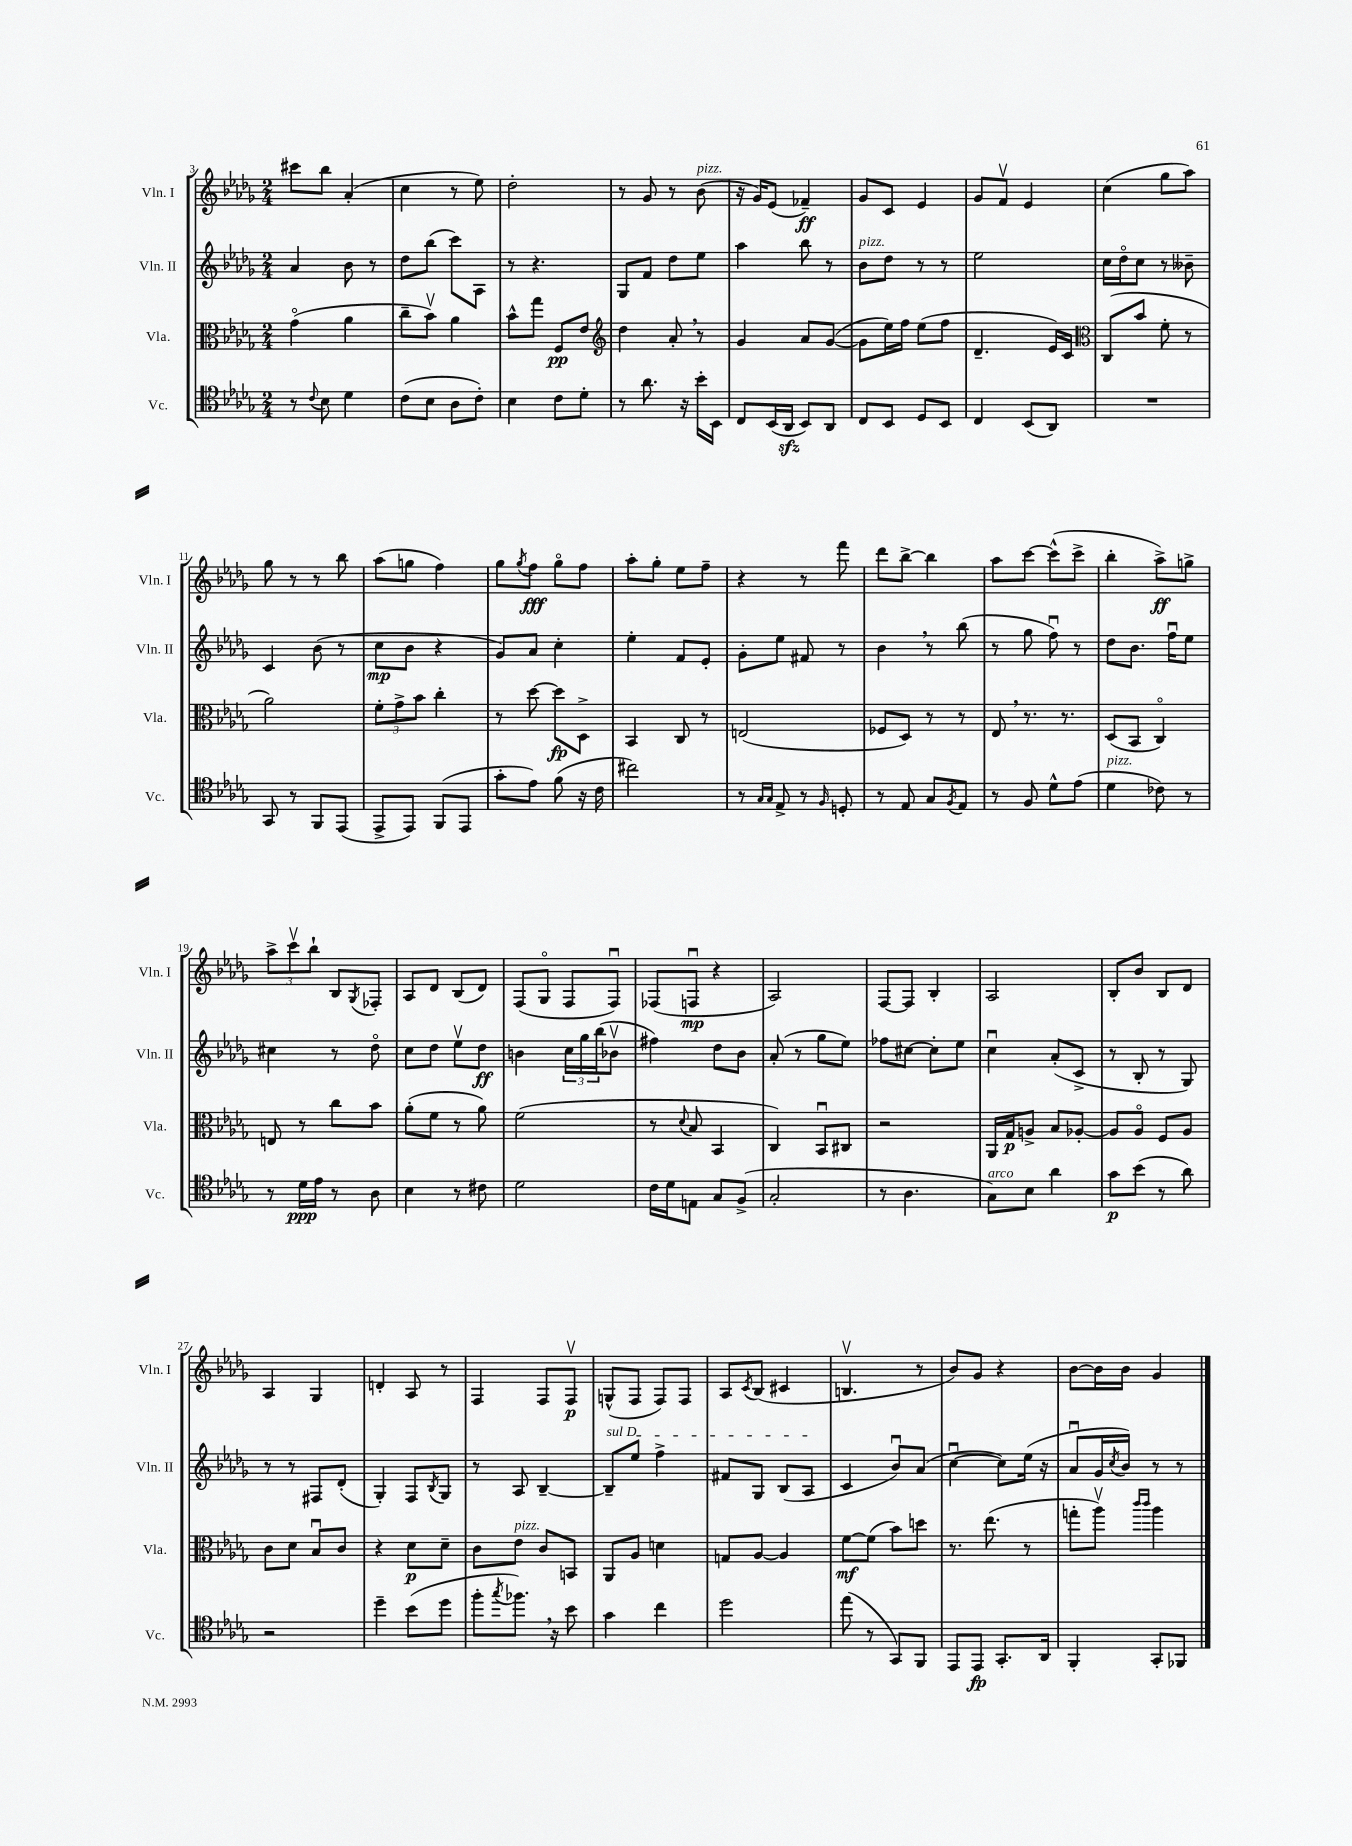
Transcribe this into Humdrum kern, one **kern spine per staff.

**kern	**dynam	**kern	**dynam	**kern	**dynam	**kern	**dynam
*part4	*part4	*part3	*part3	*part2	*part2	*part1	*part1
*staff4	*staff4	*staff3	*staff3	*staff2	*staff2	*staff1	*staff1
*I"Vc.	*	*I"Vla.	*	*I"Vln. II	*	*I"Vln. I	*
*I'Vc.	*	*I'Vla.	*	*I'Vln. II	*	*I'Vln. I	*
*clefC4	*	*clefC3	*	*clefG2	*	*clefG2	*
*k[b-e-a-d-g-]	*	*k[b-e-a-d-g-]	*	*k[b-e-a-d-g-]	*	*k[b-e-a-d-g-]	*
*M2/4	*	*M2/4	*	*M2/4	*	*M2/4	*
=3	=3	=3	=3	=3	=3	=3	=3
8r	.	(4g-\	.	4a-/	.	8ccc#X\L	.
8qqc/	.	.	.	.	.	.	.
8B-\	.	.	.	.	.	8bb-\J	.
4d-\	.	4a-\	.	8b-\	.	(4a-'/	.
.	.	.	.	8r	.	.	.
=4	=4	=4	=4	=4	=4	=4	=4
(8c\L	.	8cc~\L	.	8dd-\L	.	4cc\	.
8B-\J	.	8b-v\J)	.	(8bb-\J	.	.	.
8A-\L	.	4a-\	.	8ccc\L)	.	8r	.
8c'\J)	.	.	.	8A-\J	.	8ee-\)	.
=5	=5	=5	=5	=5	=5	=5	=5
4B-\	.	8b-^^\L	.	8r	.	2dd-'\	.
.	.	8gg-\J	.	4.r	.	.	.
8c\L	.	8F/L	pp	.	.	.	.
8d-'\J	.	8e-/J	.	.	.	.	.
=6	=6	=6	=6	=6	=6	=6	=6
*	*	*clefG2	*	*	*	*	*
8r	.	4dd-\	.	8G-/L	.	8r	.
8.a-\	.	.	.	8f/J	.	8g-/	.
.	.	8a-',/	.	8dd-\L	.	8r	.
16r	.	.	.	.	.	.	.
!	!	!	!	!	!	!LO:TX:a:i:t=pizz.	!
16b-'\LL	.	8r	.	8ee-\J	.	(8b-\	.
16BB-\JJ	.	.	.	.	.	.	.
=7	=7	=7	=7	=7	=7	=7	=7
8C/L	.	4g-/	.	4aa-\	.	16r	.
.	.	.	.	.	.	16g-/KL)	.
(16BB-/L	.	.	.	.	.	(8e-/J	.
16AA-zz/JJ	.	.	.	.	.	.	.
8BB-/L)	.	8a-/L	.	8bb-\	.	4f-X~/)	ff
8AA-/J	.	([8g-/J	.	8r	.	.	.
=8	=8	=8	=8	=8	=8	=8	=8
!	!	!	!	!LO:TX:a:i:t=pizz.	!	!	!
8C/L	.	8g-\L]	.	8b-\L	.	8g-/L	.
8BB-/J	.	16ee-\L)	.	8dd-\J	.	8c/J	.
.	.	16ff\JJ	.	.	.	.	.
8D-/L	.	(8ee-\L	.	8r	.	4e-/	.
8BB-/J	.	8ff\J	.	8r	.	.	.
=9	=9	=9	=9	=9	=9	=9	=9
4C/	.	4.d-~/	.	2ee-\	.	8g-/L	.
.	.	.	.	.	.	8fv/J	.
(8BB-/L	.	.	.	.	.	4e-/	.
8AA-/J)	.	16e-/LL)	.	.	.	.	.
.	.	16c/JJ	.	.	.	.	.
=10	=10	=10	=10	=10	=10	=10	=10
*	*	*clefC3	*	*	*	*	*
2r	.	(8C/L	.	16cc\LL	.	(4cc\	.
.	.	.	.	16dd-\J	.	.	.
.	.	8b-/J	.	8cc\J	.	.	.
.	.	8f'\	.	8r	.	8gg-\L	.
.	.	8r	.	8b--X~\	.	8aa-\J)	.
!!LO:LB:g=z
=11	=11	=11	=11	=11	=11	=11	=11
8GG-/	.	2a-\)	.	4c/	.	8gg-\	.
8r	.	.	.	.	.	8r	.
8FF/L	.	.	.	(8b-\	.	8r	.
(8EE-/J	.	.	.	8r	.	8bb-\	.
=12	=12	=12	=12	=12	=12	=12	=12
8EE-^/L	.	12f'\L	.	8cc\L	mp	(8aa-\L	.
.	.	12g-^\	.	.	.	.	.
8EE-/J)	.	.	.	8b-\J	.	8ggn\J	.
.	.	12b-\J	.	.	.	.	.
(8FF/L	.	4cc'\	.	4r	.	4ff\)	.
8EE-/J	.	.	.	.	.	.	.
=13	=13	=13	=13	=13	=13	=13	=13
8g-'\L	.	8r	.	8g-/L)	.	8gg-\L	.
.	.	.	.	.	.	8qgg-/	.
8e-\J)	.	[8dd-\	.	8a-/J	.	8ff\J	fff
(8f\	.	8dd-\L]	fp	4cc'\	.	8gg-\L	.
16r	.	8D-^\J	.	.	.	8ff\J	.
16c\	.	.	.	.	.	.	.
=14	=14	=14	=14	=14	=14	=14	=14
2cc#X\)	.	4BB-/	.	4ee-'\	.	8aa-'\L	.
.	.	.	.	.	.	8gg-'\J	.
.	.	8C/	.	8f/L	.	8ee-\L	.
.	.	8r	.	8e-'/J	.	8ff~\J	.
=15	=15	=15	=15	=15	=15	=15	=15
8r	.	(2En/	.	8g-'\L	.	4r	.
16qqG-/LL	.	.	.	.	.	.	.
16qqG-/JJ	.	.	.	.	.	.	.
8E-^/	.	.	.	8ee-\J	.	.	.
8r	.	.	.	8f#X/	.	8r	.
16qqF/	.	.	.	.	.	.	.
8Dn'/	.	.	.	8r	.	8fff\	.
=16	=16	=16	=16	=16	=16	=16	=16
8r	.	8F-X/L	.	4b-,\	.	8ddd-\L	.
8E-/	.	8D-/J)	.	.	.	[8bb-^\J	.
8G-/L	.	8r	.	8r	.	4bb-\]	.
8qF/	.	.	.	.	.	.	.
8E-/J	.	8r	.	(8bb-\	.	.	.
=17	=17	=17	=17	=17	=17	=17	=17
8r	.	8E-,/	.	8r	.	8aa-\L	.
8F/	.	8.r	.	8gg-\	.	[8ccc\J	.
8d-^^\L	.	.	.	8ffu\)	.	(8ccc^^\L]	.
.	.	8.r	.	.	.	.	.
(8e-\J	.	.	.	8r	.	8ccc^\J	.
=18	=18	=18	=18	=18	=18	=18	=18
!LO:TX:a:i:t=pizz.	!	!	!	!	!	!	!
4d-\	.	(8D-/L	.	8dd-\L	.	4bb-'\	.
.	.	8BB-/J	.	8.b-\J	.	.	.
8c-X\)	.	4C/)	.	.	.	8aa-^\L)	ff
.	.	.	.	16ffu\KL	.	.	.
8r	.	.	.	8ee-\J	.	8ggn^\J	.
!!LO:LB:g=z
=19	=19	=19	=19	=19	=19	=19	=19
8r	.	8En/	.	4cc#X\	.	12aa-^\L	.
.	.	.	.	.	.	12cccv\	.
16d-\LL	ppp	8r	.	.	.	.	.
.	.	.	.	.	.	12bb-`\J	.
16e-\JJ	.	.	.	.	.	.	.
8r	.	8cc\L	.	8r	.	8B-/L	.
.	.	.	.	.	.	8qG-/	.
8A-\	.	8b-\J	.	8dd-\	.	8F-X'/J	.
=20	=20	=20	=20	=20	=20	=20	=20
4B-\	.	(8a-'\L	.	8cc\L	.	8A-/L	.
.	.	8f\J	.	8dd-\J	.	8d-/J	.
8r	.	8r	.	8ee-v\L	.	(8B-/L	.
8c#X\	.	8a-\)	.	8dd-\J	ff	8d-/J)	.
=21	=21	=21	=21	=21	=21	=21	=21
2d-\	.	(2f\	.	4bn\	.	(8F/L	.
.	.	.	.	.	.	8G-/J	.
.	.	.	.	24cc\LL	.	8F/L	.
.	.	.	.	24gg-\	.	.	.
.	.	.	.	(24bb-\J	.	.	.
.	.	.	.	8b-Xv\J	.	8Fu/J)	.
=22	=22	=22	=22	=22	=22	=22	=22
16c\LL	.	8r	.	4ff#X\)	.	(8F-X/L	.
16d-\J	.	.	.	.	.	.	.
.	.	8qqd-/	.	.	.	.	.
8En\J	.	8B-/	.	.	.	8Fnu/J	mp
8G-/L	.	4BB-/	.	8dd-\L	.	4r	.
(8F^/J	.	.	.	8b-\J	.	.	.
=23	=23	=23	=23	=23	=23	=23	=23
2G-'/	.	4C/)	.	(8a-'/	.	2A-/)	.
.	.	.	.	8r	.	.	.
.	.	8BB-u/L	.	8gg-\L	.	.	.
.	.	8C#X/J	.	8ee-\J)	.	.	.
=24	=24	=24	=24	=24	=24	=24	=24
8r	.	2r	.	8ff-X\L	.	[8F/L	.
4.A-\	.	.	.	[8cc#X\J	.	8F/J]	.
.	.	.	.	8cc#'\L]	.	4B-'/	.
.	.	.	.	8ee-\J	.	.	.
=25	=25	=25	=25	=25	=25	=25	=25
!LO:TX:a:i:t=arco	!	!	!	!	!	!	!
8G-\L)	.	16AA-/LL	.	4ccu\	.	2A-/	.
.	.	16G-/J	p	.	.	.	.
8B-\J	.	8An^/J	.	.	.	.	.
4a-\	.	8B-/L	.	(8a-'/L	.	.	.
.	.	[8A-X'/J	.	8c^/J	.	.	.
=26	=26	=26	=26	=26	=26	=26	=26
8g-\L	p	8A-/L]	.	8r	.	8B-'/L	.
(8b-\J	.	8A-/J	.	8B-'/	.	8b-/J	.
8r	.	8F/L	.	8r	.	8B-/L	.
8a-\)	.	8A-/J	.	8G-/)	.	8d-/J	.
!!LO:LB:g=z
=27	=27	=27	=27	=27	=27	=27	=27
2r	.	8c\L	.	8r	.	4A-/	.
.	.	8d-\J	.	8r	.	.	.
.	.	8B-u/L	.	8F#X/L	.	4G-/	.
.	.	8c/J	.	(8d-'/J	.	.	.
=28	=28	=28	=28	=28	=28	=28	=28
4dd-~\	.	4r	.	4G-'/)	.	4dn'/	.
(8b-\L	.	8d-\L	p	8F/L	.	8A-/	.
.	.	.	.	8qB-/	.	.	.
8dd-\J	.	8d-~\J	.	8G-/J	.	8r	.
=29	=29	=29	=29	=29	=29	=29	=29
8ff'\L	.	8c\L	.	8r	.	4F/	.
8qgg-/	.	.	.	.	.	.	.
!	!	!LO:TX:a:i:t=pizz.	!	!	!	!	!
8.ff-X,\J)	.	8e-\J	.	8A-/	.	.	.
.	.	8c/L	.	[4B-~/	.	8F/L	.
16r	.	.	.	.	.	.	.
8b-\	.	8BBn/J	.	.	.	8Fv/J	p
=30	=30	=30	=30	=30	=30	=30	=30
!	!	!	!	!LO:TX:a:i:t=sul D	!	!	!
4g-\	.	8AA-/L	.	8B-~/L]	.	(8Gn^^/L	.
.	.	8A-/J	.	8ee-/J	.	8F/J	.
4cc\	.	4dn\	.	4ff^\	.	8F/L)	.
.	.	.	.	.	.	8F/J	.
=31	=31	=31	=31	=31	=31	=31	=31
2dd-\	.	8Gn/L	.	8f#X/L	.	8A-/L	.
.	.	.	.	.	.	8qc/	.
.	.	[8A-/J	.	8G-/J	.	(8B-/J	.
.	.	4A-/]	.	(8B-/L	.	4c#X/	.
.	.	.	.	8A-/J	.	.	.
=32	=32	=32	=32	=32	=32	=32	=32
(8ee-\	.	[8f\L	mf	4c/	.	4.Bnv/	.
8r	.	(8f\J]	.	.	.	.	.
8GG-/L)	.	8b-\L)	.	8b-u/L)	.	.	.
8FF/J	.	8ddn\J	.	(8a-/J	.	8r	.
=33	=33	=33	=33	=33	=33	=33	=33
8EE-/L	.	8.r	.	[4ccu\	.	8b-/L)	.
8EE-/J	fp	.	.	.	.	8g-/J	.
.	.	(8.ee-\	.	.	.	.	.
8.GG-'/L	.	.	.	8cc\L])	.	4r	.
.	.	8r	.	(16ee-\Jk	.	.	.
16AA-/Jk	.	.	.	16r	.	.	.
=34	=34	=34	=34	=34	=34	=34	=34
4FF'/	.	8ggn'\L	.	8a-u/L	.	[8b-\L	.
.	.	8aa-v\J)	.	16g-/L	.	16b-\L]	.
.	.	.	.	8qcc/	.	.	.
.	.	.	.	16b-/JJ)	.	16b-\JJ	.
.	.	16qqccc/LL	.	.	.	.	.
.	.	16qqccc/JJ	.	.	.	.	.
8GG-'/L	.	4aa-\	.	8r	.	4g-/	.
8FF-X/J	.	.	.	8r	.	.	.
==	==	==	==	==	==	==	==
*-	*-	*-	*-	*-	*-	*-	*-
